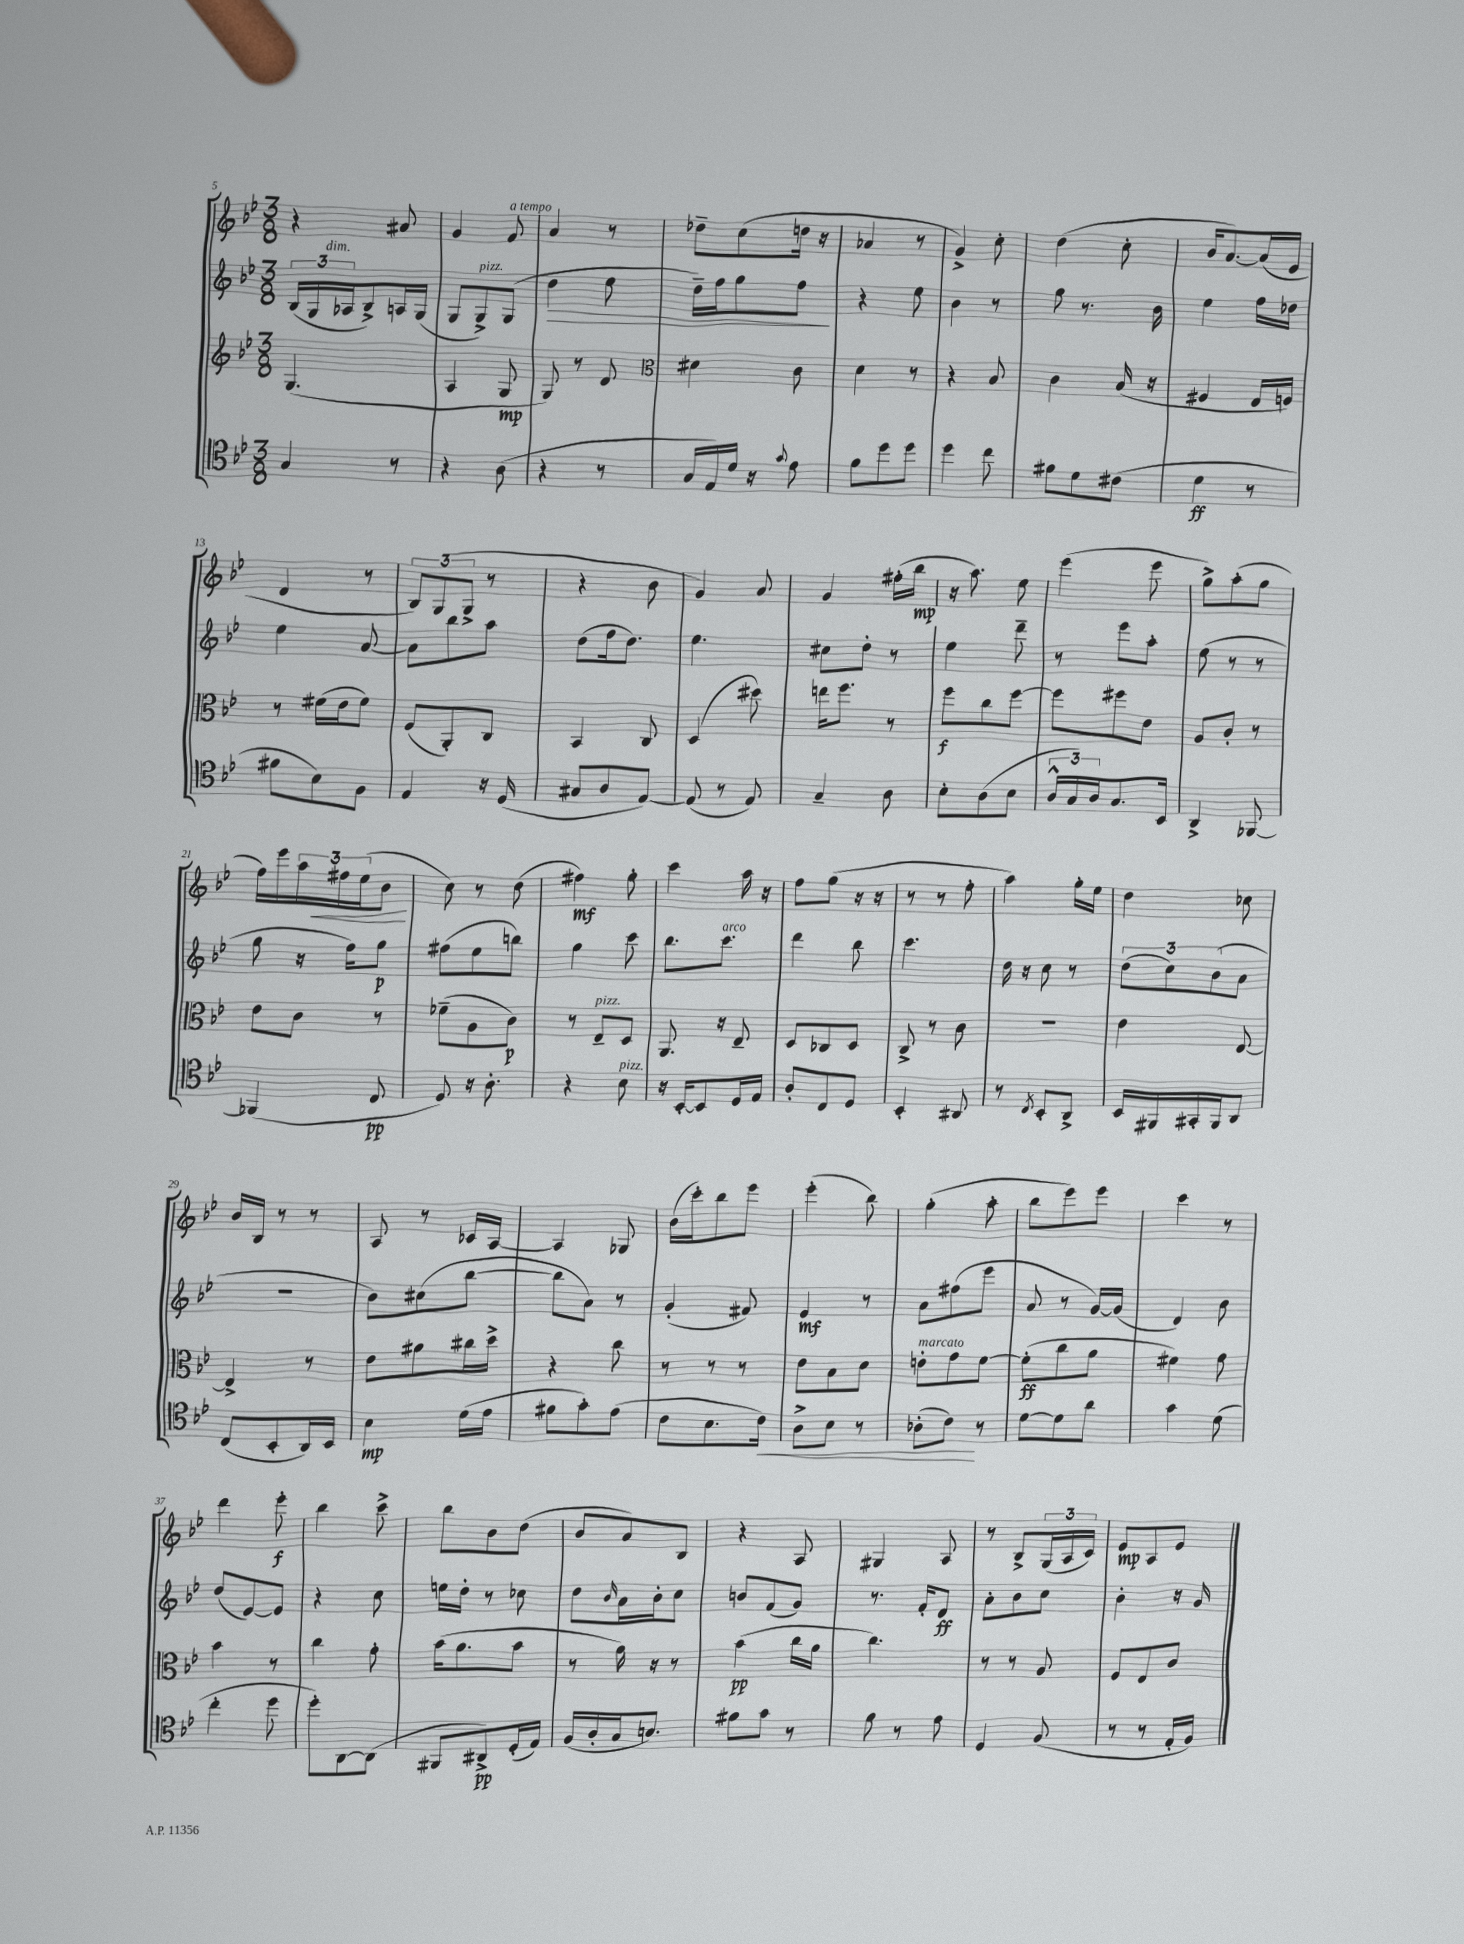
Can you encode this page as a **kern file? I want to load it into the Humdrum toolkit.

**kern	**kern	**kern	**kern
*staff4	*staff3	*staff2	*staff1
*clefC4	*clefG2	*clefG2	*clefG2
*k[b-e-]	*k[b-e-]	*k[b-e-]	*k[b-e-]
*M3/8	*M3/8	*M3/8	*M3/8
4G	(4.G	(24B-	4r
.	.	24G	.
.	.	24A-	.
.	.	8B-^)	.
8r	.	16A	8a#
.	.	(16G	.
=	=	=	=
4r	4A	8G	4g
.	.	8G^)	.
(8A	8G	(8G	8f
=	=	=	=
4r	8G)	4dd	4a
.	8r	.	.
8r	8d	8ee-	8r
=	=	=	=
*	*clefC3	*	*
16G	4d#	16dd~)	8dd-~
16E-)	.	16ff	.
16d	.	8gg	(8cc
16r	.	.	.
8qqg	.	.	.
8e-	8c	8ff	16dd
.	.	.	16r
=	=	=	=
8f	4d	4r	4a-
8dd	.	.	.
8dd	8r	8ee-	8r
=	=	=	=
4dd	4r	4b-	4g^)
8cc	8B-	8r	8cc'
=	=	=	=
8f#	4c	8gg	(4dd
8d	.	8.r	.
(8c#	(16B-	.	8cc'
.	16r	16b-	.
=	=	=	=
4d	4F#	4ee-	16b-
.	.	.	[8.a)
8r	16E-	16ff	(16a]
.	16F)	16dd-	16e-
=	=	=	=
8f#	8r	4ee-	4d
8B-)	(16f#	.	.
.	16e-	.	.
8F	8f#)	[8a	8r
=	=	=	=
4E-	(8F	8a]	12B-)
.	.	.	(12G
.	8AA')	8bb-	.
.	.	.	12G^
16r	8C	8aa	8r
(16D	.	.	.
=	=	=	=
8G#	4BB-	(8dd	4r
8A	.	16ff	.
.	.	8.dd)	.
[8E-)	8C	.	8b-
=	=	=	=
(8E-]	(4D	4.ee-	4g)
8r	.	.	.
8E-)	8dd#)	.	8a
=	=	=	=
4G~	16ee	8cc#	4g
.	8.ff	.	.
.	.	8dd'	.
8A	8r	8r	(16ff#'
.	.	.	16bb-
=	=	=	=
8B-'	8ff	4ee-	16r
.	.	.	8.aa)
(8A	8cc	.	.
8B-	[8ff	8ddd~	8ee-
=	=	=	=
24A^^	8ff]	8r	(4eee-
24G)	.	.	.
24A	.	.	.
8.G	8ff#	8eee-	.
.	8e-	8aa'	8eee-
16BB-	.	.	.
=	=	=	=
4AA^	8A	(8ee-	8gg^)
.	8c'	8r	(8aa'
[8FF-	8r	8r	8gg
=	=	=	=
(4FF-]	8e-	8gg	16ff)
.	.	.	16eee-
.	8c	16r	24aa
.	.	.	24ff#
.	.	16ff)	.
.	.	.	(24ee-
8C	8r	8gg	8b-
=	=	=	=
8D)	(8f-~	(8ff#	8cc)
16r	8A	8ee-	8r
8.A'	.	.	.
.	8c)	8bb)	(8dd
=	=	=	=
4r	8r	4gg	4ff#)
.	8E-~	.	.
8B-	8D	8ccc	8gg'
=	=	=	=
16r	8.AA	8.bb-	4ccc
[16BB-'	.	.	.
8BB-]	.	.	.
.	16r	8.ccc	.
16D	8E-~	.	16aa
16E-	.	.	16r
=	=	=	=
8A'	8D	4ddd	8ff
8C	8C-	.	(8gg
8D	8D	8bb-	16r
.	.	.	16r
=	=	=	=
4BB-'	8C^	4.ccc	8r
.	8r	.	8r
8AA#	8c	.	8ff'
=	=	=	=
8r	4.r	16dd	4aa)
.	.	16r	.
8qC	.	.	.
8BB-'	.	8cc	.
8AA^	.	8r	16gg'
.	.	.	16ee-
=	=	=	=
16BB-	4e-	(12dd	4dd
16FF#	.	.	.
.	.	12cc)	.
16GG#'	.	.	.
.	.	(12b-	.
16FF#	.	.	.
8AA	[8E-	8a	8cc-
=	=	=	=
(8C	4E-^]	4.r	16b-
.	.	.	16B-
8BB-'	.	.	8r
16AA)	8r	.	8r
16BB-	.	.	.
=	=	=	=
4B-	8e-	8b-)	8A
.	8a#	(8cc#	8r
(16d	16cc#	[8bb-	16c-
16e-	16dd^	.	[16A
=	=	=	=
8f#	4r	8bb-]	4A]
8g')	.	8a)	.
(8e-	8cc	8r	8G-
=	=	=	=
8c	8r	(4g'	(16b-
.	.	.	16ccc')
8.B-	8r	.	8bb-
.	8r	8f#)	8eee-
16c)	.	.	.
=	=	=	=
8A^	8e-	4e-	(4eee-'
8B-	8B-	.	.
8r	8d	8r	8bb-)
=	=	=	=
(8A-'	8e'	8a	(4gg'
8c)	8g	(8ff#	.
8r	[8f	8eee-	8aa'
=	=	=	=
[8d	(8f']	8a	8bb-
8d]	8cc	8r	8eee-)
8a	8a	[16g)	8eee-
.	.	(16g]	.
=	=	=	=
4g	4f#)	4d)	4ccc
(8d	8g	8b-	8r
=	=	=	=
4cc'	4b-	(8dd	4ddd
.	.	[8e-)	.
8dd	8r	8e-]	8eee-'
=	=	=	=
8dd')	4cc	4r	4bb-
[8AA	.	.	.
(8AA]	8g'	8cc	8ccc^
=	=	=	=
8FF#	(16b-	16ee	8bb-
.	8.a	16dd'	.
8AA#^)	.	8r	8b-
(16D'	8b-	8cc-	(8dd
16E-)	.	.	.
=	=	=	=
(16F	8r	8dd	8b-
16A'	.	.	.
.	.	16qqb-	.
16G	16a)	16a	8a)
8.B)	16r	16b-'	.
.	8r	8cc	8B-
=	=	=	=
8f#	(4b-	8b	4r
8g	.	(8f	.
8r	16cc	8g)	8A
.	16a	.	.
=	=	=	=
8f	4.cc)	8.r	4G#
8r	.	.	.
.	.	16f'	.
8e-	.	8d	8A
=	=	=	=
4D	8r	8a'	8r
.	8r	8b-	8B-^
(8F	8A	8cc	(24G
.	.	.	24A
.	.	.	24c)
=	=	=	=
8r	8F	4b-'	8e-
8r	8E-	.	8A
16E-'	8c	16r	8e-
16F)	.	16g	.
==	==	==	==
*-	*-	*-	*-
